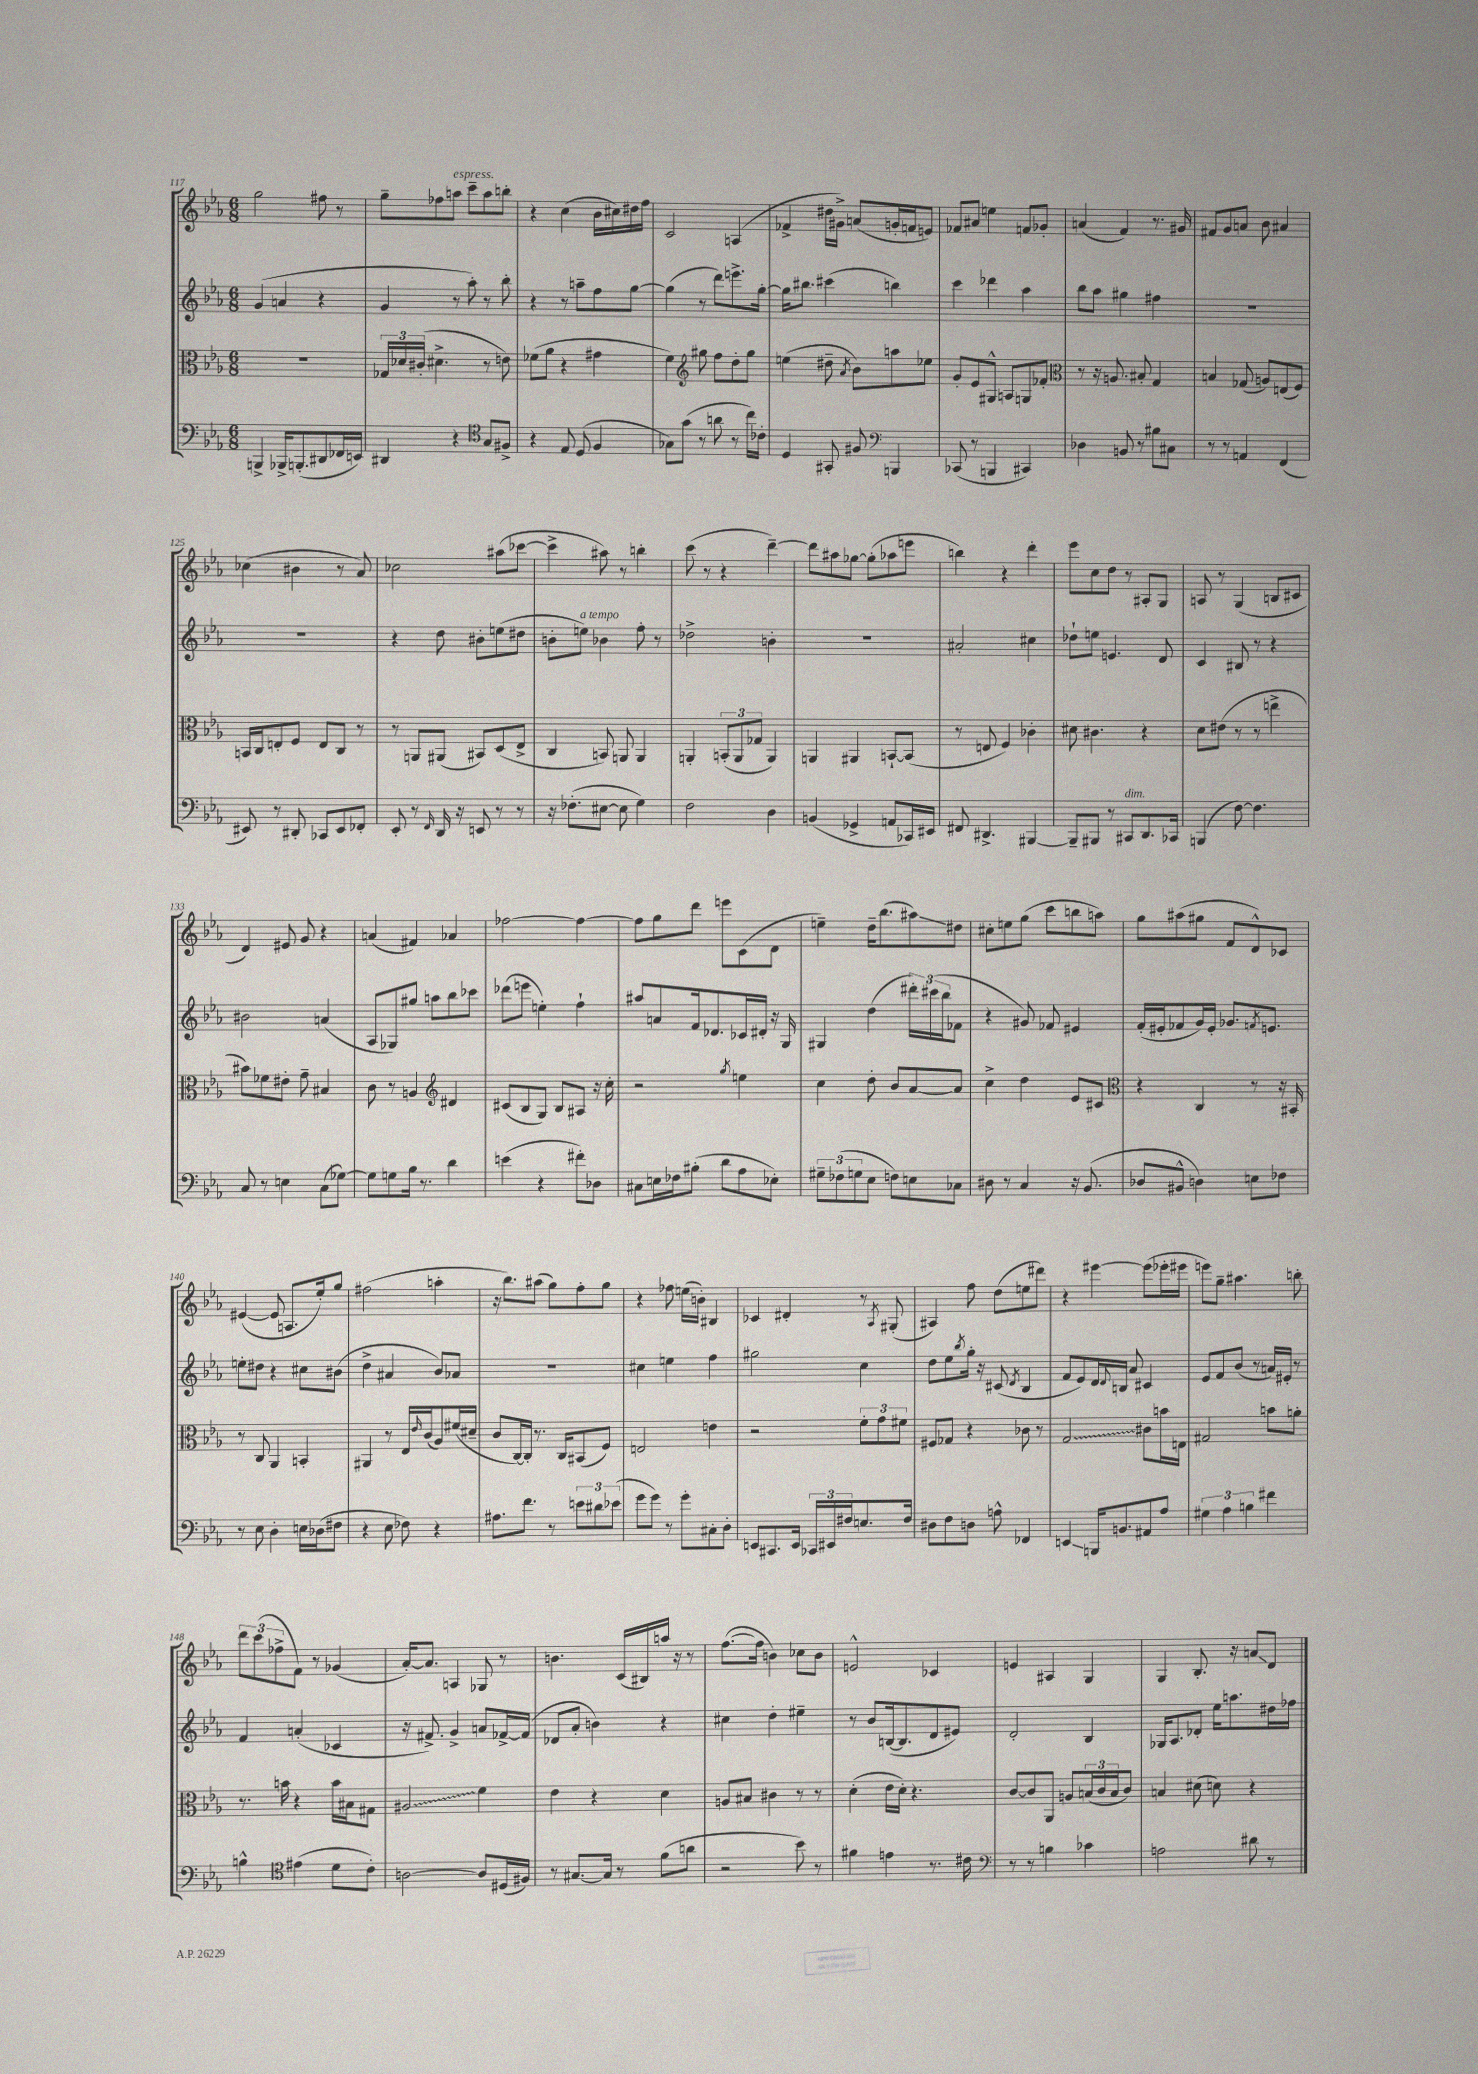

**kern	**kern	**kern	**kern
*staff4	*staff3	*staff2	*staff1
*clefF4	*clefC3	*clefG2	*clefG2
*k[b-e-a-]	*k[b-e-a-]	*k[b-e-a-]	*k[b-e-a-]
*M6/8	*M6/8	*M6/8	*M6/8
4BBB^/	2.r	(4g/	2gg\
16BBB-^/LK	.	4a/	.
(8.BBB'/	.	.	.
8DD#/	.	4r	8ff#\
16FF-/L	.	.	8r
16EE/JJ)	.	.	.
=	=	=	=
4DD#/	24G-/LL	4g/	8gg~\L
.	24d-/	.	.
.	(24c#'/JJ	.	.
.	4.d#^\	.	8ff-\
4r	.	8r	8aa\J
.	.	8aa-'\)	8ccc~\L
*clefC4	*	*	*
8G/L	8r	8r	8aa\
8F#^/J	8e\)	8bb-'\	8bb'\J
=	=	=	=
4r	(8f-\L	4r	4r
.	8a-\J	.	.
8E-/	4r	8r	(4cc\
(8D/	.	8aa~\L	.
4F/	4g#\	8ff\	16b-\LL
.	.	.	16cc#\)
.	.	[8gg\J	16dd#\
.	.	.	16ff\JJ
=	=	=	=
8G-\L)	4f\)	(4gg\]	2c/
(8g\J	.	.	.
*	*clefG2	*	*
8r	8gg#\	8r	.
8a\	8ff\L	8ddd\L)	.
8r	8dd'\	8.eee^\	(4A/
16cc\LL)	8gg#\J	.	.
16c-'\JJ	.	[16gg'\Jk	.
=	=	=	=
4D/	(4ee\	16gg\]LK	4f-^/
.	.	8.bb#\J	.
8GG#'/	8dd#~\	(4ccc#\	16dd#\LL
.	.	.	16g#^\JJ)
.	8qa-/	.	.
8F#/	8b-\L)	.	(8a/L
*clefF4	*	*	*
4BBB/	8aa\	4bb\)	16g'/L
.	.	.	16f/J
.	8ee-\J	.	8e/J)
=	=	=	=
(8CC-/	8g'/L	4ccc\	8f-/L
8r	8e-/	.	8a#/J
4BBB/	8G#^^/J	4ddd-\	4ee\
.	8A/L	.	.
4CC#/)	8G/	4aa-\	8f/L
.	8f-'/J	.	8g-'/J
=	=	=	=
*	*clefC3	*	*
4D-\	8r	8bb-\L	(4a/
.	16r	8aa-\J	.
.	8.A/	.	.
8BB/	.	4gg#\	4f/)
8r	8B#'/	.	.
8B#\L	4G/	4ff#\	8.r
8C#\J	.	.	.
.	.	.	16g#/
=	=	=	=
8r	4B/	2.r	8f#/L
8r	.	.	8g/
4AA/	(8G-/	.	8a/J
.	8A/L)	.	8b-\
(4FF/	(8E/	.	4a#/
.	8F/J)	.	.
=	=	=	=
8EE#/)	16BB/LL	2.r	(4cc-\
.	16C/J	.	.
8r	8E'/	.	.
8DD#'/	8F/J	.	4b#\
8CC-/L	8E/L	.	.
8EE#/	8C/J	.	8r
8FF-'/J	8r	.	8a-/)
=	=	=	=
8EE-'/	8r	4r	2cc-\
8r	8AA/L	.	.
16qqFF/	.	.	.
16DD/	(8AA#/J	8dd\	.
16r	.	.	.
8EE/	8BB#/L)	8b#'\L	.
8r	(8D/	(8ee\	(8aa#\L
8r	8E-^/J	8dd#\J	[8ccc-\J
=	=	=	=
16r	4C/	8b'\L	4ccc-^\]
(8.F-'\L	.	.	.
.	.	8ee\J)	.
[8E#\J	8BB/)	4b-\	8aa#\)
8E#\]	8AA/	.	8r
4G\)	4AA/	8ff'\	4bb'\
.	.	8r	.
=	=	=	=
2F\	4AA'/	2dd-^\	(8ccc\
.	.	.	8r
.	(12BB'/L	.	4r
.	12AA/	.	.
.	12G-/J	.	.
4D\	4AA/)	4b'\	[4ddd~\)
=	=	=	=
(4BB/	4AA/	2.r	8ddd\]L
.	.	.	8aa#\
4GG-^/	4AA#/	.	[8gg-\J
.	.	.	(8gg-'\]L
8AA/L	[8BB`/L	.	8aa-\
16CC-/L)	(8BB/]J	.	8eee\J
16EE#/JJ	.	.	.
=	=	=	=
8FF#/	8r	2a#'/	4bb\)
4.DD#^/	8E/	.	.
.	4F/)	.	4r
[4BBB#/	4c-'\	4cc#\	4ddd'\
=	=	=	=
8BBB#~/]L	8d#\	8dd-`\L	8eee-\L
8BBB#/J	4.c#\	8ee\J	8cc\
8r	.	4.e/	8dd\J
8CC#/L	.	.	8r
8.DD/	4r	.	8A#'/L
.	.	8d/	8G/J
16CC-/Jk	.	.	.
=	=	=	=
(4BBB/	8d\L	4c/	8A/
.	(8e#\J	.	8r
[8F\)	8r	8B#/	(4G/
4.F\]	8r	8r	.
.	4ee^\	4r	8B/L
.	.	.	8c#/J
=	=	=	=
8C/	8b#\L)	2b#\	4d/)
8r	8f-\	.	.
4E\	8e#'\J	.	8e#/
.	8g~\	.	8g/
(8C\L	4B#/	(4a/	4r
[8G-\J)	.	.	.
=	=	=	=
8G-\]L	8c\	8A-/L	(4a/
8G\	8r	8G-/)	.
16B-\Jk	4A/	8gg#/J	4f#/)
8.r	.	.	.
.	.	8aa\L	.
*	*clefG2	*	*
4d\	4d#/	8bb-\	4a-/
.	.	8ccc-\J	.
=	=	=	=
(4e\	(8c#/L	(8ddd-\L	[2ff-\
.	8B-/	8eee\J	.
4r	8G/J)	4ee'\)	.
.	8B-/L	.	.
8f#'\L)	8A#/J	4ff`\	4ff-\_
8D-\J	16r	.	.
.	16cc'\	.	.
=	=	=	=
8C#\L	2r	8aa#/L	8ff-\]L
16E\L	.	8a/	8gg\
16F-\J	.	.	.
(8B#'\J	.	16f/k	8ddd\J
.	.	8.d-/	.
8d\L	.	.	8eee\L
.	8qgg/	.	.
8A-\	4ee\	16c-/L	(8c\
.	.	16d#'/JJ	.
8E-'\J)	.	16r	8d\J
.	.	16G/	.
=	=	=	=
12G#~\L	4cc\	4G#/	4ee~\)
(12F-\	.	.	.
12G\	.	.	.
8E-\J	8dd'\	(4dd\	16dd~\LK
.	.	.	(8.bb-\
8F\L)	8b-/L	.	.
8E\	[8a-/	24ddd#'\LL)	8aa#\)
.	.	(24ccc#\	.
.	.	24bb-\J	.
8C-\J	8a-/]J	8f-\J	8dd#\J
=	=	=	=
8D#\	4cc^\	4r	8cc#'\L
8r	.	.	8ee\
4C/	4dd\	8g#/)	(8gg\J
.	.	8f-/	8ccc\L
16r	8e-/L	4e#/	8bb\
(8.BB-/	.	.	.
.	8c#/J	.	8aa\J)
=	=	=	=
*	*clefC3	*	*
8D-/L	4r	(16f'/LL	8gg\L
.	.	16e#'/J	.
8BB#^^/J	.	8f-/	(8aa#\
4D\)	4C/	16g/L)	8gg#\J
.	.	16e#'/JJ	.
.	.	8.g-/L	8f/L
8E\L	8r	.	8d^^/)
.	.	8qf/	.
.	.	8.e/J	.
8F-\J	16r	.	8c-/J
.	16BB#'/	.	.
=	=	=	=
8r	8r	8ee'\L	([4e#/
8E-\	8C/	8dd#\J	.
4D'\	4AA-/	4r	8e#/]
.	.	.	8.A/L
16E\LL	4BB'/	8cc#\L	.
(16D-\J	.	.	16ee-'/k)
8F#\J	.	(8b#\J	8gg/J
=	=	=	=
4r	4AA#/	4dd^\	(2ff#\
8E-\	8r	4a#/	.
8F-\)	16E-/LL	.	.
.	16qqe-/	.	.
.	(16c/J	.	.
4r	8A-/)	8b-/L)	4aa'\
.	(16f#/L	8a-/J	.
.	16d#~/JJ	.	.
=	=	=	=
8.A#\L	8c/L	2.r	16r
.	.	.	8.bb-\L)
.	[16C/L)	.	.
8.f\J	16C'/]JJ	.	.
.	8.r	.	(8aa#\J
8r	.	.	8gg\L)
.	16C/LK	.	.
12e\L	(8BB#/	.	8ff'\
12d#\	.	.	.
.	8F/J)	.	8gg\J
(12e-\J	.	.	.
=	=	=	=
8g\L	2E/	4cc#\	4r
8g\J)	.	.	.
8r	.	4ee\	8ff-\
8g'\L	.	.	(16ee\LL
.	.	.	16b'\JJ)
8C#'\	4e\	4ff\	4B#/
8D'\J	.	.	.
=	=	=	=
8EE/L	2r	2gg#\	4c-/
8.CC#/	.	.	.
.	.	.	4d#'/
16EE/Jk	.	.	.
24CC-/LL	.	.	.
24EE#/	.	.	.
24F#/J	.	.	.
8.E/	12f'\L	4cc\	8r
.	12g\	.	.
.	.	.	8qA-/
.	.	.	(8G#'/
.	12f#\J	.	.
16F#/Jk	.	.	.
=	=	=	=
8D#\L	8F#/L	8dd\L	4A#/)
8F\	8G-/J	8ee-\	.
.	.	8qbb-/	.
8D\J	4r	16gg'\Jk	8ff\
.	.	16r	.
8A^^\	.	(8c#/	(8dd\L
.	.	8qd/	.
4FF-/	8c-\	4B-/	8ee\
.	8r	.	8ddd#\J)
=	=	=	=
4EE/	2G/	8f/L	4r
.	.	8e-/)	.
16BBB/LK	.	16d/L	[4eee#\
.	.	8qqd/	.
8.BB/	.	16B/JJ	.
.	.	8a-/	.
8AA#/	8c#\L	4c#/	(8eee#\]L
8A-/J	16b\L	.	16eee-'\L
.	16E\JJ	.	16eee#\JJ
=	=	=	=
6G#\	2G#/	8e-/L	8eee\L)
.	.	8f/	8gg~\J
6A-\	.	.	.
.	.	(8b-/J	4.aa#\
6B\	.	.	.
.	.	8r	.
4f#\	8b\L	16a/LL)	.
.	.	16e#'/JJ	.
.	8a'\J	8r	8bb'\
=	=	=	=
4B^^\	8.r	4f/	12ddd\L
.	.	.	(12ccc\
.	.	.	12ff-^\
.	16b\	.	.
*clefC4	*	*	*
(4e#\	4r	(4a'/	8f\J)
.	.	.	8r
8d\L	16b\LL	4c-/	(4g-/
.	16B#\J	.	.
8c'\J)	8G#\J	.	.
=	=	=	=
[2A\	2A#/	16r	[16a-'/LK)
.	.	8.f#^/)	8.a-/]J
.	.	4g^/	4A/
8A/]L	4f\	8a/L	8G-/
(16D#/L	.	[16f-^/L	8r
16F#/JJ)	.	(16f-/]JJ	.
=	=	=	=
8r	4e-\	8d-/L	4.b\
[8.G#/L	.	8a-'/J	.
.	4r	4b\)	.
16G#/]Jk	.	.	.
8r	.	.	(16c/LL
.	.	.	16B#/)
(8f\L	4d\	4r	16aa/JJ
.	.	.	16r
8a\J	.	.	8r
=	=	=	=
2r	8A/L	4cc#\	([8.ff\L
.	8B#/J	.	.
.	.	.	16ff\]Jk
.	4c#\	4dd'\	4b\)
8b-\)	8r	4ee#~\	8cc-\L
8r	8r	.	8b\J
=	=	=	=
4f#\	(4d'\	8r	2e^^/
.	.	8b-/L	.
4e\	16e-\LL	([16B/k	.
.	16d'\JJ)	8.B/]	.
.	4.r	.	.
8.r	.	8d/	4c-/
.	.	8e#/J)	.
16c#\	.	.	.
=	=	=	=
*clefF4	*	*	*
8r	[8c/L	2d'/	4e/
8r	8c/]	.	.
4B\	8AA-/J	.	4A#/
.	8A/L	.	.
4c-\	(24B/L	4B-/	4G/
.	24c/	.	.
.	24B/J	.	.
.	8c/J)	.	.
=	=	=	=
2A\	4B/	16G-/LK	4G/
.	.	8.A-/	.
.	(8d#\	8d-'/J	8.B-'/
.	8d\)	16ee-\LK	.
.	.	8.aa\	16r
8d#\	4r	.	8a/L
8r	.	16dd#\L	8d/J
.	.	16ff-\JJ	.
==	==	==	==
*-	*-	*-	*-
